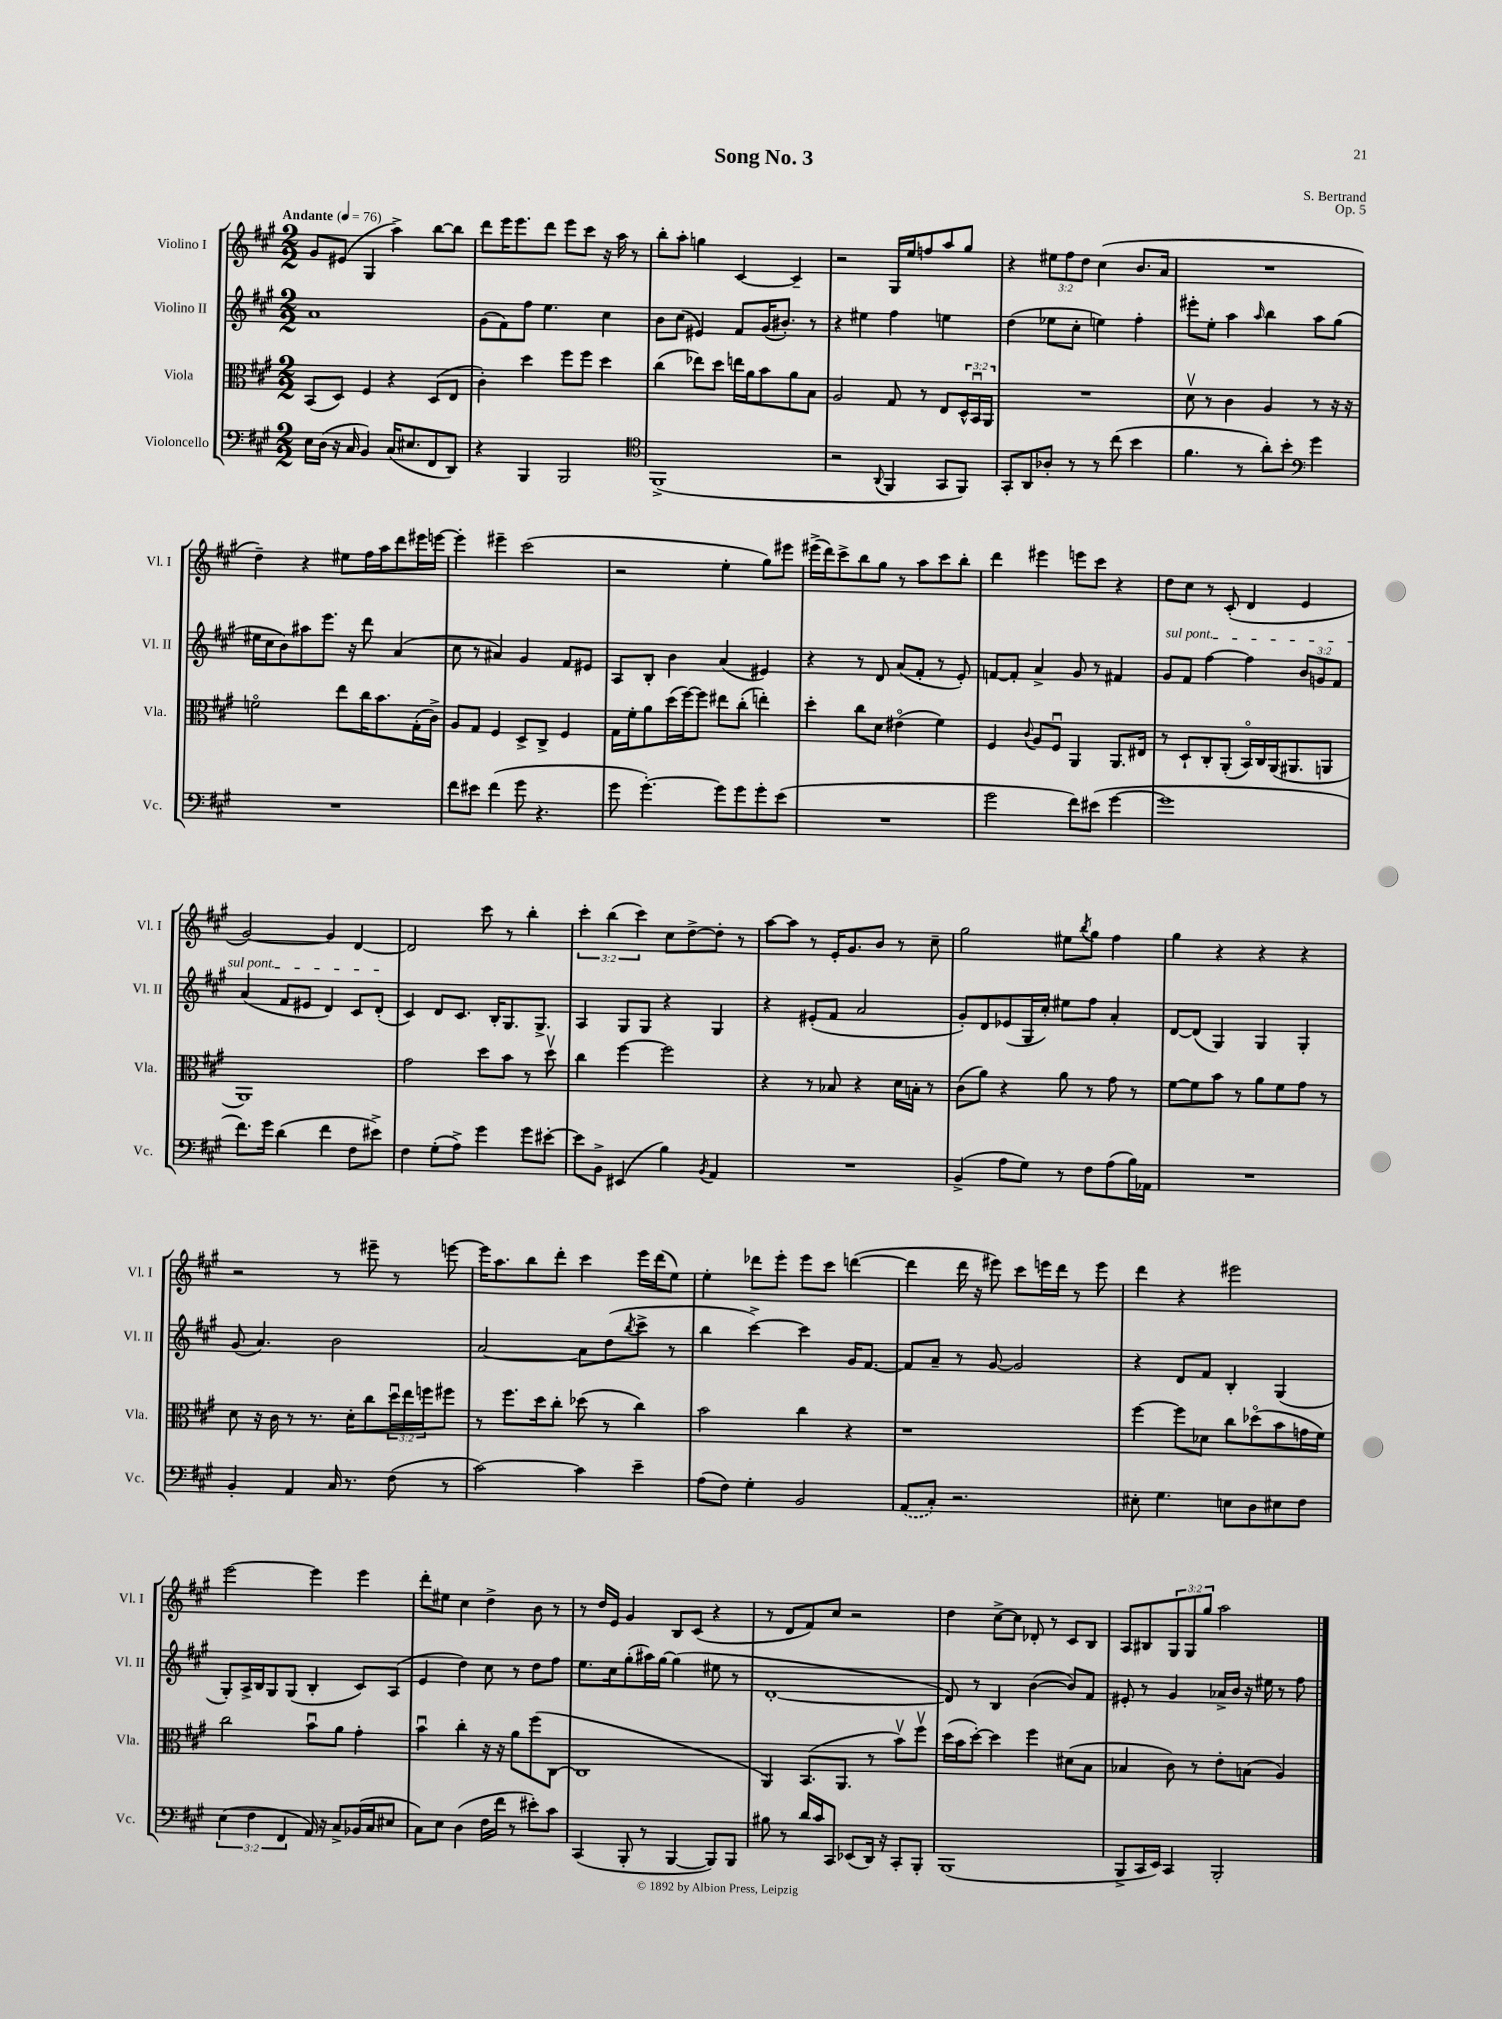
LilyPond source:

\header { title = "Song No. 3" composer = "S. Bertrand" opus = "Op. 5" }
<<
\new StaffGroup <<
\new Staff = "s0" \with { instrumentName = "Violino I" shortInstrumentName = "Vl. I" } {
    \clef treble \key a \major \numericTimeSignature \time 2/2 \override Staff.TupletNumber.text = #tuplet-number::calc-fraction-text \tempo "Andante" 4 = 76
    gis'8 eis'8( gis4 a''4->) b''8~ b''8 |
    d'''8 e'''16 e'''8. d'''8 e'''8 cis'''8 r16 a''16 r8 |
    b''8-. a''8-. g''4 cis'4~ cis'4-- |
    r2 gis16 e''16 f''8 a''8 gis''8 |
    r4 \tuplet 3/2 { eis''8 fis''8 d''8 } cis''4( b'8. a'16 |
    R1 |
    d''4--) r4 eis''8 fis''16 a''16 d'''8 eis'''16 e'''16~ |
    e'''4-. eis'''4-- cis'''2( |
    r2 e''4-. gis''8) eis'''8 |
    eis'''16->( d'''16) cis'''8-> b''8 gis''8 r8 a''8 cis'''8 b''8-. |
    d'''4 eis'''4 e'''8 cis'''8 r4 |
    d''8 cis''8 r8 cis'8-.( d'4 e'4 |
    gis'2~) gis'4 d'4~ |
    d'2 cis'''8 r8 b''4-. |
    \tuplet 3/2 { cis'''4-. b''4( cis'''4) } cis''8 d''8~-> d''8-. r8 |
    a''8~ a''8 r8 e'16-. gis'8. b'8 r8 cis''8-- |
    gis''2 eis''8 \acciaccatura { b''8 } gis''8 fis''4 |
    gis''4 r4 r4 r4 |
    r2 r8 eis'''8-- r8 e'''8~ |
    e'''16 a''8. b''8 d'''8-. cis'''4 e'''16 d'''16( e''8) |
    e''4-. des'''8 e'''8-. e'''8 cis'''8 d'''4~( |
    d'''4 d'''16 r16 eis'''8) cis'''8 e'''16 d'''16 r8 e'''8 |
    d'''4 r4 eis'''2 |
    e'''2~ e'''4 e'''4 |
    d'''8-. eis''8 cis''4 d''4-> b'8 r8 |
    r8 d''16 e'16 gis'4 b8 cis'8( r4 |
    r8 d'8 fis'8) cis''8 r2 |
    d''4 cis''8~-> cis''8 des'8-. r8 cis'8 b8 |
    a8 bis8 \tuplet 3/2 { gis8 gis8 gis''8 } a''2 \bar "|." |
}
\new Staff = "s1" \with { instrumentName = "Violino II" shortInstrumentName = "Vl. II" } {
    \clef treble \key a \major \numericTimeSignature \time 2/2 \override Staff.TupletNumber.text = #tuplet-number::calc-fraction-text
    a'1 |
    gis'8( fis'8) fis''8 e''4. cis''4 |
    b'8 cis''8( eis'4) fis'8 gis'16( bis'8.-.) r8 |
    r4 eis''4 fis''4 e''4 |
    d''4( ees''8 cis''8-. e''4) fis''4-. |
    eis'''8-. e''8-. a''4 \grace { a''16 } b''4 a''8 gis''8( |
    eis''16 cis''16 b'8) ais''8 e'''8. r16 d'''8 a'4( |
    cis''8 r8 ais'4) gis'4 fis'8 eis'8 |
    a8 b8-. b'4 a'4( eis'4) |
    r4 r8 d'8 a'8( fis'8-. r8 e'8-.) |
    f'8~ f'8-. a'4-> gis'8 r8 fis'4 |
    \once \override TextSpanner.bound-details.left.text = \markup { \italic "sul pont." } gis'8\startTextSpan fis'8 fis''4~ fis''4 \tuplet 3/2 { b'8 g'8 fis'8 } |
    a'4( fis'8 eis'8 d'4) cis'8 d'8-.\stopTextSpan( |
    cis'4) d'8 cis'8. b16-. gis8. gis8.-> |
    a4 gis8 gis8 r4 gis4 |
    r4 eis'8-.( fis'8 a'2 |
    gis'8-.) d'8 ees'8( gis16 cis''16-.) eis''8 fis''8 a'4-. |
    d'8~ d'8( gis4) gis4 gis4-. |
    gis'8( a'4.) b'2 |
    a'2~ a'8 d''8( \acciaccatura { b''8 } cis'''8-> r8 |
    b''4 cis'''4~->) cis'''4 gis'16 fis'8.~ |
    fis'8 a'8-- r8 gis'8~ gis'2 |
    r4 d'8 fis'8 b4-. gis4( |
    gis8-.) a16-> b16 gis8 gis8( b4-. cis'8) a8( |
    e'4 d''4) cis''8 r8 d''8 fis''8 |
    e''8. cis''16 gis''8-.( ais''16) gis''16~ gis''4( eis''8 r8 |
    d'1~-. |
    d'8) r8 b4 b'4~( b'8) fis'8 |
    eis'8-. r8 gis'4 aes'16-> b'16 r16 eis''16 r8 fis''8 \bar "|." |
}
\new Staff = "s2" \with { instrumentName = "Viola" shortInstrumentName = "Vla." } {
    \clef alto \key a \major \numericTimeSignature \time 2/2 \override Staff.TupletNumber.text = #tuplet-number::calc-fraction-text
    b,8( d8) fis4 r4 d8( e8 |
    cis'4-.) d''4 fis''8 fis''8 d''4 |
    cis''4( ees''8) d''8 e''16 a'16 b'8 a'8 b8 |
    a2 gis8 r8 e8 \tuplet 3/2 { d16-^ b,16\downbow a,16 } |
    R1 |
    d'8\upbow r8 cis'4 a4 r8 r16 r16 |
    f'2\flageolet e''8 cis''16 b'8. gis16-.( cis'16->) |
    a8 gis8 fis4 d8-> cis8-> fis4 |
    gis16 fis'16-. a'8 d''16( fis''16~) fis''8 eis''8 cis''8-.( e''4-.) |
    d''4-. cis''8 d'8 eis'4\flageolet( fis'4) |
    fis4 \appoggiatura { cis'8 } a8 fis8\downbow a,4 a,8. eis16 |
    r8 d8-! cis8-. a,8-.( b,16\flageolet) cis16 a,16( ais,8. a,8 |
    a,1) |
    gis'2 d''8 b'8 r8 d''8\upbow |
    cis''4 fis''4~ fis''2 |
    r4 r8 bes8 r4 d'16 b16-. r8 |
    cis'8( a'8) r4 a'8 r8 gis'8 r8 |
    fis'8~ fis'8 b'8 r8 a'8 fis'8 gis'8 r8 |
    d'8 r16 cis'16 r8 r8. d'16-. cis''8 \tuplet 3/2 { d''16\downbow e''16 f''16 } fis''8 |
    r8 fis''8. d''16 cis''8-. des''8( r8 cis''4) |
    b'2 cis''4 r4 |
    r1 |
    fis''4~ fis''8 des'8 cis''8 des''8\flageolet( b'8 g'16 fis'16) |
    cis''2 b'8\downbow a'8 gis'4-. |
    b'4\downbow cis''4-. r16 r16 a'8 fis''8( cis8~ |
    cis1 |
    a,4) b,8.( a,8. r8 b'8\upbow) fis''8\upbow |
    d''16( b'16 d''8~-.) d''4 fis''4 dis'8( b8 |
    bes4 cis'8) r8 e'8-. b8( a4) \bar "|." |
}
\new Staff = "s3" \with { instrumentName = "Violoncello" shortInstrumentName = "Vc." } {
    \clef bass \key a \major \numericTimeSignature \time 2/2 \override Staff.TupletNumber.text = #tuplet-number::calc-fraction-text
    e16 d16( r16 cis16 b,4) cis16( eis8. fis,8 d,8) |
    r4 b,,4 b,,2 |
    \clef tenor fis,1->( |
    r2 \appoggiatura { a,8 } fis,4 gis,8 fis,8) |
    gis,8-. a,8 aes8-. r8 r8 cis''8( b'4 |
    fis'4. r8 a'8-.) b'8-. \clef bass gis'4 |
    R1 |
    fis'8 eis'8 fis'4( gis'8 r4. |
    gis'8 gis'4.~-.) gis'8 gis'8 gis'8-. e'8( |
    R1 |
    gis'2 fis'8) eis'8( gis'4~ |
    gis'1 |
    fis'8.) gis'16 d'4( fis'4 fis8 eis'8->) |
    fis4 gis8-.( a8->) gis'4 gis'8 eis'8~-. |
    eis'8 b,8-> eis,4( b4) \acciaccatura { b,8 } a,4 |
    R1 |
    b,4->( a8 gis8) r8 fis8 a8( b16) aes,16 |
    R1 |
    b,4-. a,4 cis16 r8. fis8( r8 |
    cis'2~) cis'4 e'4-- |
    a8( fis8) gis4-. b,2 |
    \once \slurDashed a,8( cis8-.) r2. |
    eis8-. gis4. e8 d8 eis8 fis8 |
    \tuplet 3/2 { e4( fis4 fis,4 } a,16) r16 cis8-> bes,16( cis16 eis8 |
    cis8) e8 d4( fis16 fis'16 r8 eis'8-.) cis'8 |
    cis,4( b,,8-. r8 b,,4~ b,,8) b,,8 |
    bis8 r8 d'16 cis'16 cis,8 ees,8( d,16) r16 cis,8-. b,,8-. |
    b,,1( |
    b,,8-> cis,16 e,16) cis,4 b,,2-. \bar "|." |
}
>>
>>
\layout { \context { \Score \remove "Bar_number_engraver" } }
